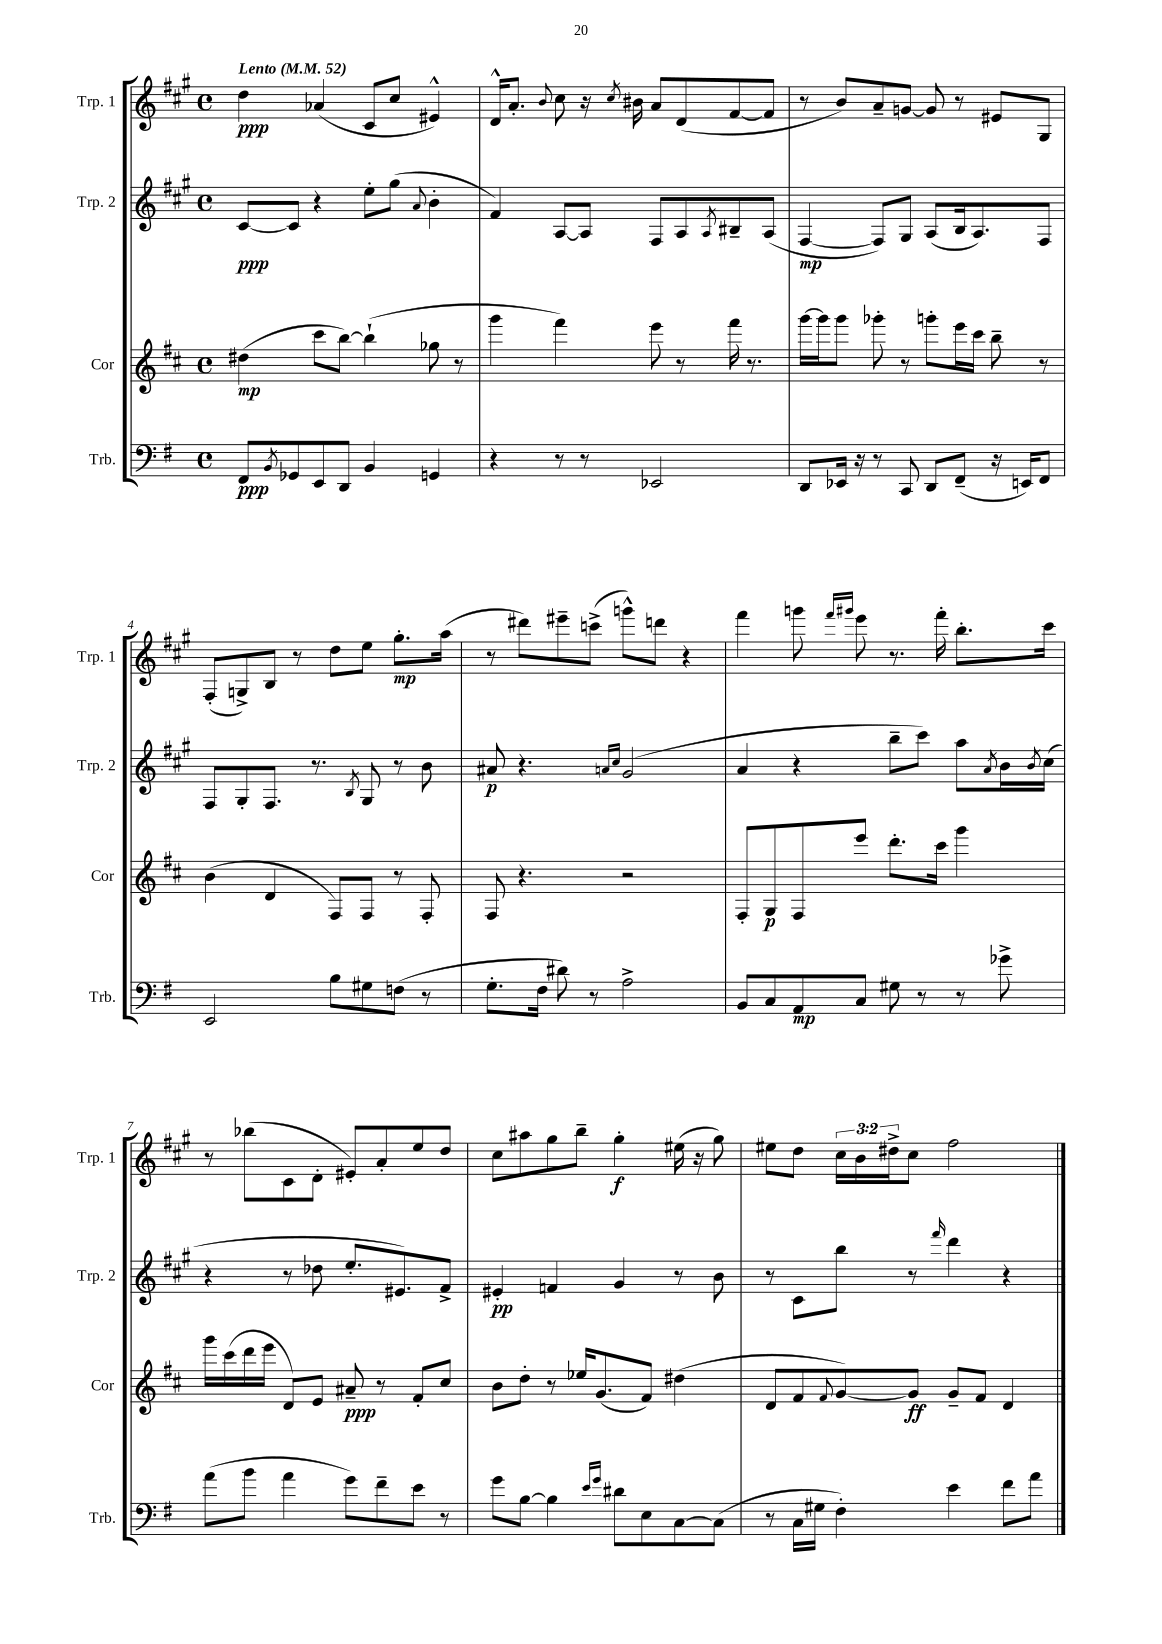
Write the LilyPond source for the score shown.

<<
\new StaffGroup <<
\new Staff = "s0" \with { instrumentName = "Trp. 1" shortInstrumentName = "Trp. 1" } {
    \clef treble \key a \major \defaultTimeSignature \time 4/4 \override Staff.TupletNumber.text = #tuplet-number::calc-fraction-text \tempo "Lento" 4 = 52
    d''4\ppp aes'4( cis'8 cis''8 eis'4-^) |
    d'16-^ a'8.-. \appoggiatura { b'8 } cis''8 r16 \acciaccatura { cis''8 } bis'16 a'8 d'8( fis'8~ fis'8 |
    r8 b'8) a'8-- g'8~ g'8 r8 eis'8 gis8 |
    fis8-.( g8->) b8 r8 d''8 e''8 gis''8.-.\mp a''16( |
    r8 dis'''8) eis'''8-- c'''8->( g'''8-^) d'''8 r4 |
    fis'''4 g'''8 \grace { fis'''16 gis'''16 } e'''8 r8. fis'''16-. b''8.-. cis'''16 |
    r8 bes''8( cis'8 d'8-. eis'8-.) a'8-. e''8 d''8 |
    cis''8 ais''8 gis''8 b''8-- gis''4-.\f eis''16( r16 gis''8) |
    eis''8 d''8 \tuplet 3/2 { cis''16 b'16 dis''16-> } cis''8 fis''2 \bar "|." |
}
\new Staff = "s1" \with { instrumentName = "Trp. 2" shortInstrumentName = "Trp. 2" } {
    \clef treble \key a \major \defaultTimeSignature \time 4/4
    cis'8~\ppp cis'8 r4 e''8-. gis''8( \appoggiatura { a'8 } b'4-. |
    fis'4) a8~ a8 fis8 a8 \acciaccatura { a8 } bis8-- a8( |
    fis4~\mp fis8) gis8 a8( b16 a8.) fis8 |
    fis8 gis8-. fis8. r8. \acciaccatura { b8 } gis8 r8 b'8 |
    ais'8\p r4. \grace { a'16 cis''16 } gis'2( |
    a'4 r4 b''8-- cis'''8) a''8 \acciaccatura { a'8 } b'16 \acciaccatura { b'8 } cis''16( |
    r4 r8 des''8 e''8.-. eis'8.) fis'8-> |
    eis'4-.\pp f'4 gis'4 r8 b'8 |
    r8 cis'8 b''8 r8 \grace { fis'''16 } d'''4 r4 \bar "|." |
}
\new Staff = "s2" \with { instrumentName = "Cor" shortInstrumentName = "Cor" } {
    \clef treble \key d \major \defaultTimeSignature \time 4/4
    dis''4\mp( cis'''8 b''8~) b''4-!( ges''8 r8 |
    g'''4 fis'''4) e'''8 r8 fis'''16 r8. |
    g'''16~ g'''16 g'''8 ges'''8-. r8 g'''8-. e'''16 cis'''16 b''8-- r8 |
    b'4( d'4 fis8) fis8 r8 fis8-. |
    fis8 r4. r2 |
    fis8-. g8\p fis8 e'''8 d'''8.-. cis'''16 g'''4 |
    g'''16 cis'''16( d'''16 e'''16 d'8) e'8 ais'8--\ppp r8 fis'8-. cis''8 |
    b'8 d''8-. r8 ees''16 g'8.( fis'8) dis''4( |
    d'8 fis'8 \appoggiatura { fis'8 } g'8~) g'8\ff g'8-- fis'8 d'4 \bar "|." |
}
\new Staff = "s3" \with { instrumentName = "Trb." shortInstrumentName = "Trb." } {
    \clef bass \key g \major \defaultTimeSignature \time 4/4
    fis,8\ppp \acciaccatura { b,8 } ges,8 e,8 d,8 b,4 g,4 |
    r4 r8 r8 ees,2 |
    d,8 ees,16 r16 r8 c,8 d,8 fis,8--( r16 e,16) fis,8 |
    e,2 b8 gis8 f8( r8 |
    g8.-. fis16 dis'8) r8 a2-> |
    b,8 c8 a,8\mp c8 gis8 r8 r8 ges'8-> |
    a'8( b'8 a'4 g'8) fis'8-- e'8 r8 |
    g'8 b8~ b4 \grace { e'16 g'16 } dis'8 e8 c8~ c8( |
    r8 c16 gis16 fis4-.) e'4 fis'8 a'8 \bar "|." |
}
>>
>>
